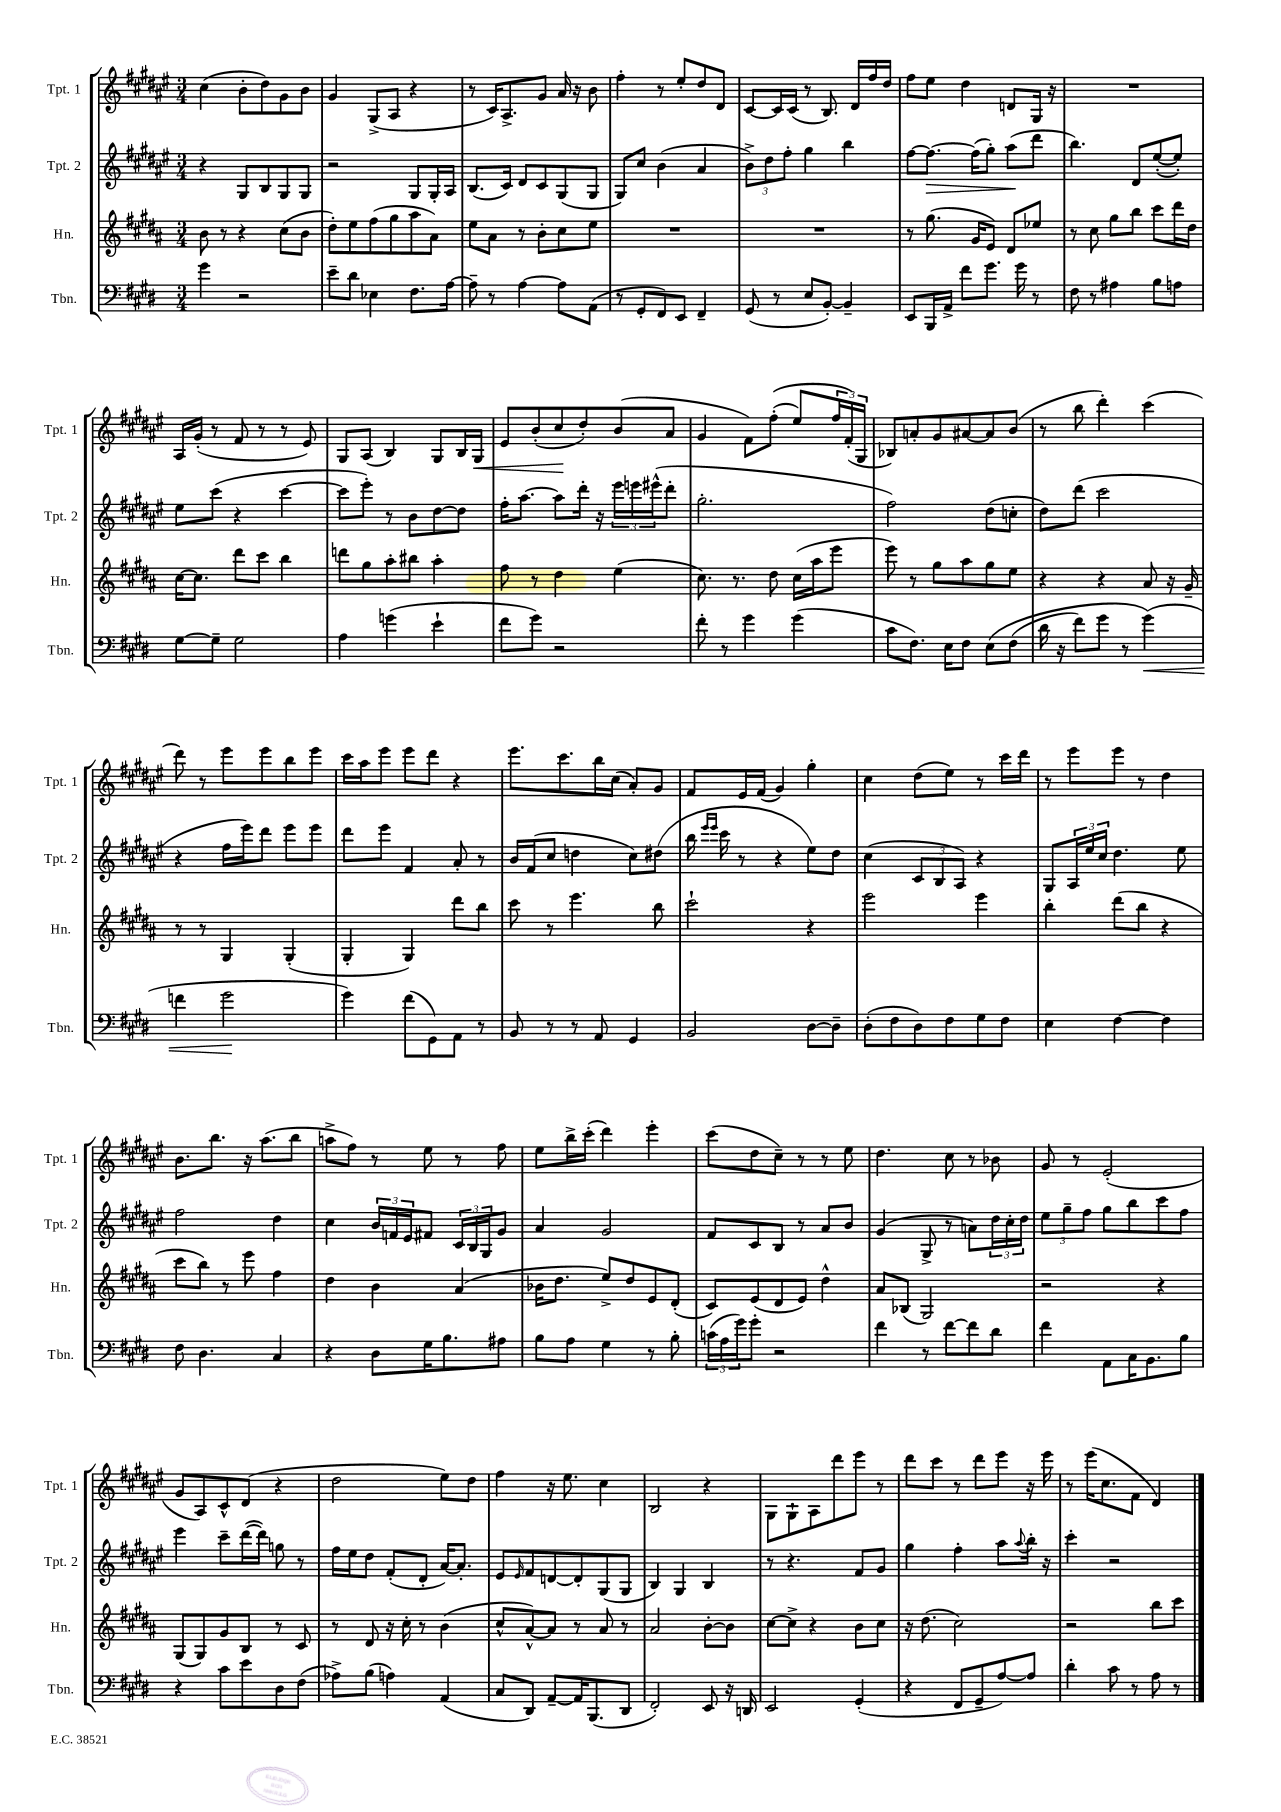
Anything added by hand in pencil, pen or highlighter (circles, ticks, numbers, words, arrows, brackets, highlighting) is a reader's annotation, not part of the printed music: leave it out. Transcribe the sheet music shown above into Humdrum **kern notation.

**kern	**dynam	**kern	**kern	**dynam	**kern	**dynam
*part4	*part4	*part3	*part2	*part2	*part1	*part1
*staff4	*staff4	*staff3	*staff2	*staff2	*staff1	*staff1
*I"Tbn.	*	*I"Hn.	*I"Tpt. 2	*	*I"Tpt. 1	*
*I'Tbn.	*	*I'Hn.	*I'Tpt. 2	*	*I'Tpt. 1	*
*clefF4	*	*clefG2	*clefG2	*	*clefG2	*
*k[f#c#g#d#]	*	*k[f#c#g#d#a#]	*k[f#c#g#d#a#e#]	*	*k[f#c#g#d#a#e#]	*
*M3/4	*	*M3/4	*M3/4	*	*M3/4	*
=44	=44	=44	=44	=44	=44	=44
4g#\	.	8b\	4r	.	(4cc#\	.
.	.	8r	.	.	.	.
2r	.	4r	8G#/L	.	8b'\L	.
.	.	.	8B/	.	8dd#\)	.
.	.	(8cc#\L	8G#/	.	8g#\	.
.	.	8b\J	8G#/J	.	8b\J	.
=45	=45	=45	=45	=45	=45	=45
8e~\L	.	8dd#'\L)	2r	.	4g#/	.
8d#\J	.	8ee\	.	.	.	.
4E-X\	.	(8ff#\	.	.	(8G#^/L	.
.	.	8gg#\	.	.	8A#/J	.
8.F#\L	.	8aa#\	8G#/L	.	4r	.
.	.	8a#\J)	16G#'/L	.	.	.
[16A\Jk	.	.	16A#/JJ	.	.	.
=46	=46	=46	=46	=46	=46	=46
8A~\]	.	8ee\L	(8.B/L	.	8r	.
8r	.	8a#\J	.	.	16c#/KL)	.
.	.	.	16c#/Jk)	.	8.A#^/	.
[4A\	.	8r	8d#/L	.	.	.
.	.	8b'\L	8c#/	.	8g#/J	.
8A\L]	.	8cc#\	(8G#/	.	16a#/	.
.	.	.	.	.	16r	.
(8AA\J	.	8ee\J	8G#/J	.	8b\	.
=47	=47	=47	=47	=47	=47	=47
8r	.	2.r	8G#/L)	.	4ff#'\	.
8GG#'/L	.	.	8cc#/J	.	.	.
8FF#/)	.	.	(4b\	.	8r	.
8EE/J	.	.	.	.	8ee#'/L	.
4FF#~/	.	.	4a#/	.	8dd#/	.
.	.	.	.	.	8d#/J	.
=48	=48	=48	=48	=48	=48	=48
(8GG#/	.	2.r	12b^\L)	.	[8c#/L	.
.	.	.	12dd#\	.	.	.
8r	.	.	.	.	16c#/L]	.
.	.	.	12ff#'\J	.	.	.
.	.	.	.	.	(16c#/JJ	.
8E/L	.	.	4gg#\	.	8r	.
[8BB'/J)	.	.	.	.	8.B/)	.
4BB~/]	.	.	4bb\	.	.	.
.	.	.	.	.	16d#/LL	.
.	.	.	.	.	16ff#/	.
.	.	.	.	.	16dd#/JJ	.
=49	=49	=49	=49	=49	=49	=49
8EE/L	.	8r	[8ff#\L	.	8ff#\L	.
!	!	!	!	!LO:HP:b	!	!
16BBB/L	.	(8.gg#\	8.ff#\J_	>	8ee#\J	.
16AA^/JJ	.	.	.	.	.	.
8f#\L	.	.	.	.	4dd#\	.
.	.	16g#/KL	(16ff#\KL]	.	.	.
8.g#\J	.	8e/J)	8gg#'\J)	.	.	.
.	.	8d#/L	(8aa#\L	.	8dn/L	.
16g#\	.	.	.	.	.	.
8r	.	8ee-X/J	8ddd#\J	]	16G#/Jk	.
.	.	.	.	.	16r	.
=50	=50	=50	=50	=50	=50	=50
8F#\	.	8r	4.bb\)	.	2.r	.
8r	.	8cc#\	.	.	.	.
4A#X\	.	8gg#\L	.	.	.	.
.	.	8bb\J	8d#/L	.	.	.
8B\L	.	8ccc#\L	([8ee#'/	.	.	.
8An\J	.	16ddd#\L	8ee#'/J])	.	.	.
.	.	16dd#\JJ	.	.	.	.
!!LO:LB:g=z
=51	=51	=51	=51	=51	=51	=51
[8G#\L	.	[16cc#\KL	8ee#\L	.	16A#/LL	.
.	.	8.cc#\J]	.	.	(16g#'/JJ	.
8G#~\J]	.	.	(8ccc#\J	.	8r	.
2G#\	.	8ddd#\L	4r	.	8f#/	.
.	.	8ccc#\J	.	.	8r	.
.	.	4bb\	[4ccc#\	.	8r	.
.	.	.	.	.	8e#/)	.
=52	=52	=52	=52	=52	=52	=52
4A\	.	8dddn\L	8ccc#\L]	.	8G#/L	.
.	.	8gg#\	8eee#'\J)	.	(8A#/J	.
(4gn\	.	8aa#'\	8r	.	4B/)	.
.	.	8bb#X\J	8b\L	.	.	.
4e`\	.	4aa#'\	[8dd#\	.	8G#/L	.
.	.	.	8dd#\J]	.	16B/L	.
!	!	!	!	!	!	!LO:HP:b
.	.	.	.	.	16G#/JJ	<
=53	=53	=53	=53	=53	=53	=53
8f#\L	.	8ff#\	16ff#'\KL	.	8e#/L	.
.	.	.	[8.aa#\J	.	.	.
8g#\J)	.	8r	.	.	(8b'/	.
2r	.	4dd#\	8aa#\L]	.	8cc#/	.
.	.	.	16ddd#'\Jk	.	8dd#'/)	[
.	.	.	16r	.	.	.
.	.	(4ee\	24eee#\LL	.	(8b/	.
.	.	.	24eeen\	.	.	.
.	.	.	(24eee#X^^\J	.	.	.
.	.	.	8ddd#'\J	.	8a#/J	.
=54	=54	=54	=54	=54	=54	=54
8f#'\	.	8.cc#\)	2.gg#'\	.	4g#/	.
8r	.	.	.	.	.	.
.	.	8.r	.	.	.	.
4g#\	.	.	.	.	8f#\L)	.
.	.	8dd#\	.	.	((8ff#'\J	.
(4g#\	.	(16cc#\LL	.	.	8ee#/L)	.
.	.	16aa#\J	.	.	.	.
.	.	8eee\J	.	.	24ff#/L	.
.	.	.	.	.	(24f#'/)	.
.	.	.	.	.	24G#/JJ	.
=55	=55	=55	=55	=55	=55	=55
8c#\L	.	8eee\)	2ff#\)	.	8B-X/L)	.
8.F#\J)	.	8r	.	.	8an'/	.
.	.	8gg#\L	.	.	8g#/	.
16E\KL	.	.	.	.	.	.
8F#\J	.	8aa#\	.	.	[8a#X/	.
(8E\L	.	8gg#\	(8dd#\L	.	8a#/]	.
(8F#\J	.	8ee\J	8ccn'\J	.	(8b/J	.
=56	=56	=56	=56	=56	=56	=56
16d#\	.	4r	8dd#\L)	.	8r	.
16r	.	.	.	.	.	.
8f#\L)	.	.	(8ddd#\J	.	8bb\	.
8g#\J	.	4r	2ccc#\	.	4ddd#'\)	.
8r	.	.	.	.	.	.
!	!LO:HP:b	!	!	!	!	!
(4g#\)	<	8a#/	.	.	(4ccc#\	.
.	.	16r	.	.	.	.
.	.	16g#~/	.	.	.	.
!!LO:LB:g=z
=57	=57	=57	=57	=57	=57	=57
4fn\	.	8r	4r	.	8ddd#\)	.
.	.	8r	.	.	8r	.
2g#\	.	4G#/	16ff#\LL	.	8eee#\L	.
.	.	.	16eee#\J)	.	.	.
.	.	.	8ddd#\J	.	8eee#\	.
.	.	(4G#'/	8eee#\L	.	8bb\	.
.	.	.	8eee#\J	.	8eee#\J	.
.	[	.	.	.	.	.
=58	=58	=58	=58	=58	=58	=58
4g#\)	.	4G#'/	8ddd#\L	.	16ccc#\LL	.
.	.	.	.	.	16aa#\J	.
.	.	.	8eee#\J	.	8eee#\J	.
(8f#\L	.	4G#/)	4f#/	.	8eee#\L	.
8GG#\)	.	.	.	.	8ddd#\J	.
8AA\J	.	8ddd#\L	8a#'/	.	4r	.
8r	.	8bb\J	8r	.	.	.
=59	=59	=59	=59	=59	=59	=59
8BB/	.	8ccc#\	16b/LL	.	8.eee#\L	.
.	.	.	(16f#/J	.	.	.
8r	.	8r	8cc#/J	.	.	.
.	.	.	.	.	8.ccc#\	.
8r	.	4.eee\	4ddn\	.	.	.
8AA/	.	.	.	.	16bb\L	.
.	.	.	.	.	(16cc#\JJ	.
4GG#/	.	.	8cc#\L)	.	8a#'/L)	.
.	.	8bb\	(8dd#X\J	.	8g#/J	.
=60	=60	=60	=60	=60	=60	=60
2BB/	.	2ccc#`\	16bb\	.	8f#/L	.
.	.	.	16qqeee#/LL	.	.	.
.	.	.	16qqeee#/JJ	.	.	.
.	.	.	16ccc#\	.	.	.
.	.	.	8r	.	16e#/L	.
.	.	.	.	.	(16f#/JJ	.
.	.	.	4r	.	4g#/)	.
[8D#\L	.	4r	8ee#\L)	.	4gg#'\	.
8D#~\J]	.	.	8dd#\J	.	.	.
=61	=61	=61	=61	=61	=61	=61
(8D#'\L	.	2eee\	(4cc#\	.	4cc#\	.
8F#\	.	.	.	.	.	.
8D#\)	.	.	12c#/L	.	(8dd#\L	.
.	.	.	12B/	.	.	.
8F#\	.	.	.	.	8ee#\J)	.
.	.	.	12A#/J)	.	.	.
8G#\	.	4eee\	4r	.	8r	.
8F#\J	.	.	.	.	16ccc#\LL	.
.	.	.	.	.	16ddd#\JJ	.
=62	=62	=62	=62	=62	=62	=62
4E\	.	4bb'\	8G#/L	.	8r	.
.	.	.	24A#/L	.	8eee#\L	.
.	.	.	24ee#/	.	.	.
.	.	.	24cc#/JJ	.	.	.
[4F#\	.	(8ddd#\L	4.dd#\	.	8eee#\J	.
.	.	8bb\J	.	.	8r	.
4F#\]	.	4r	.	.	4dd#\	.
.	.	.	8ee#\	.	.	.
!!LO:LB:g=z
=63	=63	=63	=63	=63	=63	=63
8F#\	.	8ccc#\L	2ff#\	.	8.b\L	.
4.D#\	.	8bb\J)	.	.	.	.
.	.	.	.	.	8.bb\J	.
.	.	8r	.	.	.	.
.	.	8eee\	.	.	16r	.
.	.	.	.	.	(8.aa#\L	.
4C#/	.	4ff#\	4dd#\	.	.	.
.	.	.	.	.	8bb\J	.
=64	=64	=64	=64	=64	=64	=64
4r	.	4dd#\	4cc#\	.	8aan^\L	.
.	.	.	.	.	8ff#\J)	.
8D#\L	.	4b\	24b/LL	.	8r	.
.	.	.	24fn/	.	.	.
.	.	.	24e#/J	.	.	.
16G#\K	.	.	8f#X/J	.	8ee#\	.
8.B\	.	.	.	.	.	.
.	.	(4a#/	24c#/LL	.	8r	.
.	.	.	24B/	.	.	.
.	.	.	24G#/J	.	.	.
8A#X\J	.	.	8g#/J	.	8ff#\	.
=65	=65	=65	=65	=65	=65	=65
8B\L	.	16b-X\KL	4a#/	.	8ee#\L	.
.	.	8.dd#\J	.	.	.	.
8A\J	.	.	.	.	16bb^\L	.
.	.	.	.	.	(16ccc#'\JJ	.
4G#\	.	8ee^/L)	2g#/	.	4ddd#\)	.
.	.	8dd#/	.	.	.	.
8r	.	8e/	.	.	4eee#'\	.
8B'\	.	(8d#'/J	.	.	.	.
=66	=66	=66	=66	=66	=66	=66
(24cn\LL	.	8c#/L)	8f#/L	.	(8ccc#\L	.
24A\	.	.	.	.	.	.
24g#\J)	.	.	.	.	.	.
8g#'\J	.	(8e/	8c#/	.	8dd#\	.
2r	.	8d#/	8B/J	.	8cc#~\J)	.
.	.	8e/J)	8r	.	8r	.
.	.	4dd#^^\	8a#/L	.	8r	.
.	.	.	8b/J	.	8ee#\	.
=67	=67	=67	=67	=67	=67	=67
4f#\	.	8a#/L	(4g#/	.	4.dd#\	.
.	.	(8B-X/J	.	.	.	.
8r	.	2G#/)	8G#^/	.	.	.
[8f#\L	.	.	8r	.	8cc#\	.
8f#\]	.	.	8an\L)	.	8r	.
8d#\J	.	.	24dd#\L	.	8b-X\	.
.	.	.	24cc#'\	.	.	.
.	.	.	24dd#\JJ	.	.	.
=68	=68	=68	=68	=68	=68	=68
4f#\	.	2r	12ee#\L	.	8g#/	.
.	.	.	12gg#~\	.	.	.
.	.	.	.	.	8r	.
.	.	.	12ff#\J	.	.	.
8AA\L	.	.	8gg#\L	.	(2e#'/	.
16C#\K	.	.	8bb\	.	.	.
8.BB\	.	.	.	.	.	.
.	.	4r	8ccc#\	.	.	.
8B\J	.	.	8ff#\J	.	.	.
!!LO:LB:g=z
=69	=69	=69	=69	=69	=69	=69
4r	.	(8G#/L	4eee#\	.	8g#/L	.
.	.	8G#/)	.	.	8A#/)	.
8c#\L	.	8g#/	8ccc#~\L	.	8c#^^/	.
8e\	.	8B/J	([16ddd#\L	.	(8d#/J	.
.	.	.	16ddd#\JJ])	.	.	.
8D#\	.	8r	8ggn\	.	4r	.
(8F#\J	.	8c#/	8r	.	.	.
=70	=70	=70	=70	=70	=70	=70
8A-X^\L)	.	8r	16ff#\LL	.	2dd#\	.
.	.	.	16ee#\J	.	.	.
(8B\J	.	8d#/	8dd#\J	.	.	.
4An\)	.	16r	(8f#'/L	.	.	.
.	.	16cc#'\	.	.	.	.
.	.	8r	8d#'/J	.	.	.
(4AA/	.	(4b\	[16a#/KL)	.	8ee#\L)	.
.	.	.	8.a#'/J]	.	.	.
.	.	.	.	.	8dd#\J	.
=71	=71	=71	=71	=71	=71	=71
8C#/L	.	8cc#^^/L	8e#/L	.	4ff#\	.
.	.	.	16qqe#/	.	.	.
8DD#/J)	.	[8a#^^/)	8f#/	.	.	.
[8AA~/L	.	8a#/J]	[8dn/	.	16r	.
.	.	.	.	.	8.ee#\	.
16AA/K]	.	8r	8d'/]	.	.	.
(8.BBB/	.	.	.	.	.	.
.	.	8a#/	(8G#/	.	4cc#\	.
8DD#/J	.	8r	8G#/J	.	.	.
=72	=72	=72	=72	=72	=72	=72
2FF#'/)	.	2a#/	4B/)	.	2B/	.
.	.	.	4G#/	.	.	.
8EE/	.	[8b'\L	4B/	.	4r	.
16r	.	8b\J]	.	.	.	.
16DDn/	.	.	.	.	.	.
=73	=73	=73	=73	=73	=73	=73
2EE/	.	[8cc#\L	8r	.	8G#\L	.
.	.	8cc#^\J]	4.r	.	8G#`\	.
.	.	4r	.	.	8A#\	.
.	.	.	.	.	8ddd#\	.
(4GG#'/	.	8b\L	8f#/L	.	8eee#\J	.
.	.	8cc#\J	8g#/J	.	8r	.
=74	=74	=74	=74	=74	=74	=74
4r	.	16r	4gg#\	.	8ddd#\L	.
.	.	(8.dd#\	.	.	.	.
.	.	.	.	.	8ccc#\J	.
8FF#/L	.	2cc#\)	4ff#'\	.	8r	.
8GG#~/	.	.	.	.	8ddd#\L	.
[8A/)	.	.	8aa#\L	.	8eee#\J	.
.	.	.	8qqaa#/	.	.	.
8A/J]	.	.	16bb'\Jk	.	16r	.
.	.	.	16r	.	16eee#\	.
=75	=75	=75	=75	=75	=75	=75
4d#'\	.	2r	4ccc#'\	.	8r	.
.	.	.	.	.	(16eee#\KL	.
.	.	.	.	.	8.cc#\	.
8c#\	.	.	2r	.	.	.
8r	.	.	.	.	8f#\J	.
8A\	.	8bb\L	.	.	4d#/)	.
8r	.	8ccc#\J	.	.	.	.
==	==	==	==	==	==	==
*-	*-	*-	*-	*-	*-	*-
